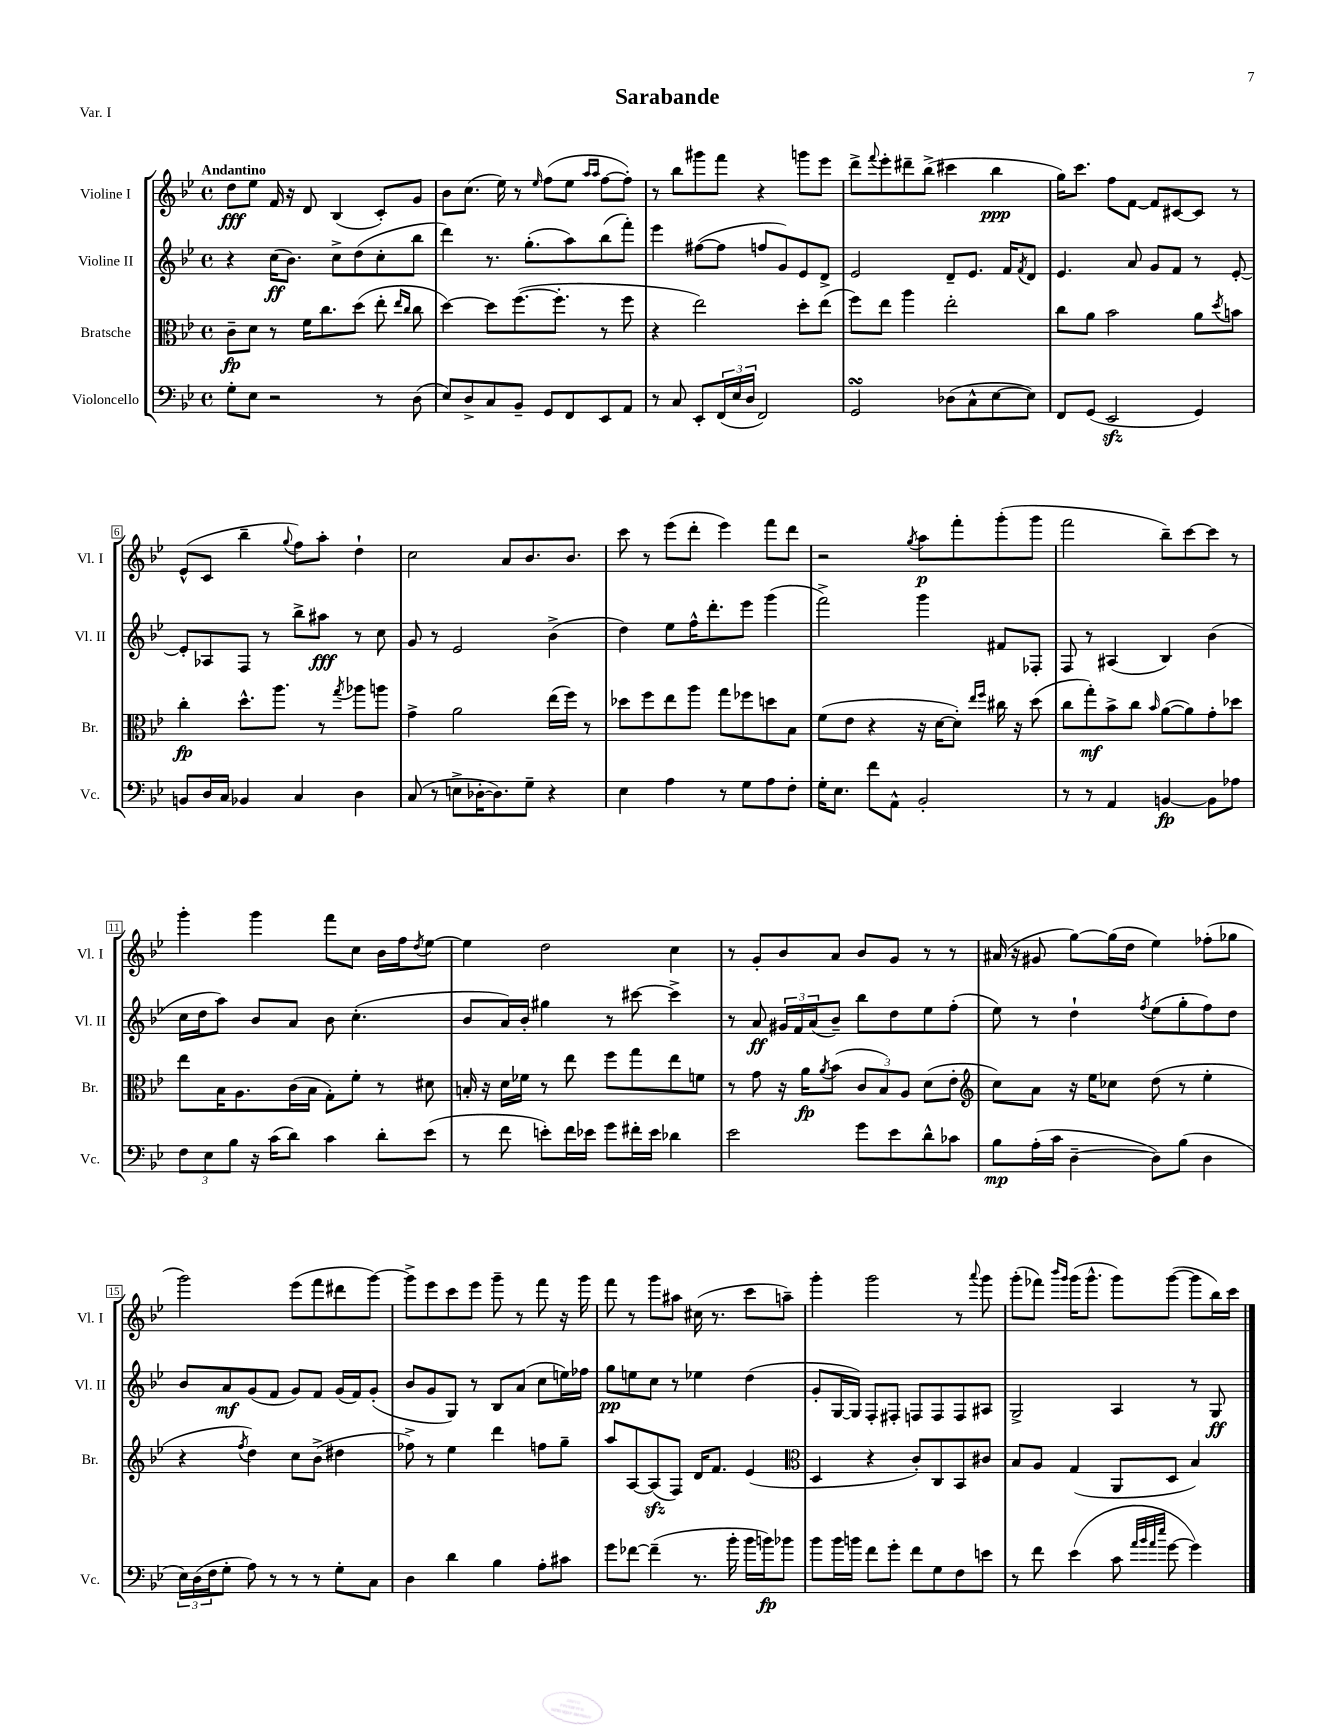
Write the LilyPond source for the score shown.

\header { title = "Sarabande" piece = "Var. I" }
<<
\new StaffGroup <<
\new Staff = "s0" \with { instrumentName = "Violine I" shortInstrumentName = "Vl. I" } {
    \clef treble \key bes \major \defaultTimeSignature \time 4/4 \tempo "Andantino"
    d''8\fff ees''8 f'16 r16 d'8 bes4( c'8-.) g'8 |
    bes'8 c''8.( ees''16) r8 \grace { ees''16 } f''8( ees''8 \grace { a''16 a''16 } f''8~ f''8-.) |
    r8 bes''8 gis'''8 f'''8 r4 g'''8 ees'''8 |
    d'''8-> \appoggiatura { f'''8 } ees'''8-. dis'''8-- bes''8->( cis'''4 bes''4\ppp |
    g''16) c'''8. f''8 f'8~ f'8 cis'8~ cis'8 r8 |
    ees'8-^( c'8 bes''4-- \appoggiatura { g''8 } f''8) a''8-. d''4-! |
    c''2 a'8 bes'8. bes'8. |
    c'''8 r8 ees'''8( d'''8-. ees'''4) f'''8 d'''8 |
    r2 \acciaccatura { g''8 } a''8\p f'''8-. g'''8-.( g'''8 |
    f'''2 bes''8--) c'''8~ c'''8 r8 |
    g'''4-. g'''4 f'''8 c''8 bes'16 f''16 \acciaccatura { d''8 } ees''8~ |
    ees''4 d''2 c''4 |
    r8 g'8-. bes'8 a'8 bes'8 g'8 r8 r8 |
    ais'16( r16 gis'8 g''8~) g''16( d''16 ees''4) fes''8-.( ges''8 |
    g'''2) ees'''8( f'''8 dis'''8 g'''8~) |
    g'''8-> ees'''8 c'''8 ees'''8 g'''8-- r8 f'''8 r16 g'''16 |
    f'''8 r8 g'''8 ais''8 cis''16( r8. c'''8 a''8--) |
    g'''4-. g'''2 r8 \appoggiatura { a'''8 } g'''8 |
    g'''8-.( fes'''8) \grace { bes'''16 g'''16 } g'''16( g'''8.-^ g'''8) g'''8~( g'''8 bes''16) c'''16 \bar "|." |
}
\new Staff = "s1" \with { instrumentName = "Violine II" shortInstrumentName = "Vl. II" } {
    \clef treble \key bes \major \defaultTimeSignature \time 4/4
    r4 c''16\ff( bes'8.) c''8-> d''8( c''8-. bes''8 |
    d'''4) r8. g''8.-.( a''8) bes''8( f'''8-.) |
    ees'''4 fis''8~( fis''8 f''8 g'8) ees'8 d'8-> |
    ees'2 d'8-- ees'8. f'16 \acciaccatura { f'8 } d'8 |
    ees'4. a'8 g'8 f'8 r8 ees'8~-. |
    ees'8-. aes8 f8 r8 bes''8-> ais''8\fff r8 c''8 |
    g'8 r8 ees'2 bes'4->( |
    d''4) ees''8 f''16-^ d'''8.-. ees'''8 g'''4( |
    f'''2->) g'''4 fis'8 fes8-. |
    f8 r8 ais4( bes4) bes'4( |
    c''16 d''16 a''8) bes'8 a'8 bes'8 c''4.-.( |
    bes'8 a'16) bes'16-. gis''4 r8 cis'''8~ cis'''4-> |
    r8 a'8\ff \tuplet 3/2 { gis'16 f'16 a'16( } bes'8--) bes''8 d''8 ees''8 f''8-.( |
    ees''8) r8 d''4-! \acciaccatura { f''8 } ees''8( g''8-. f''8) d''8 |
    bes'8 a'8\mf g'8( f'8 g'8) f'8 g'16( f'16) g'8-.( |
    bes'8 g'8 g8) r8 bes8 a'8( c''8 e''16) fes''16 |
    g''8\pp e''8 c''8 r8 ees''4 d''4( |
    g'8-. g16~ g16) f8-. fis8-. f8 f8 f8 ais8 |
    g2-> a4 r8 g8\ff \bar "|." |
}
\new Staff = "s2" \with { instrumentName = "Bratsche" shortInstrumentName = "Br." } {
    \clef alto \key bes \major \defaultTimeSignature \time 4/4
    c'8--\fp d'8 r8 f'16 c''8. d''8( ees''8-. \grace { ees''16 c''16 } c''8 |
    d''4~) d''8 f''8.~( f''8.-. r8 f''8 |
    r4 ees''2) d''8-. ees''8( |
    f''8) ees''8 a''4 ees''2-. |
    c''8 a'8 bes'2 a'8 \acciaccatura { d''8 } b'8 |
    c''4-.\fp d''8.-^ a''8. r8 \acciaccatura { g''8 } aes''8 a''8 |
    g'4-> a'2 ees''16( f''16) r8 |
    des''8 f''8 ees''8 a''8 g''8 fes''8 d''8 bes8 |
    f'8( ees'8 r4 r16 d'16~ d'8-.) \grace { ees''16 f''16 } cis''16 r16 d''8( |
    c''8 g''8-.\mf) bes'8-> c''8 \grace { bes'16 } a'8~( a'8) g'8-. des''8 |
    ees''8 bes16 a8. c'16( bes16 g8-.) f'8-. r8 dis'8 |
    b16-. r16 d'16 fes'16 r8 ees''8 f''8 g''8 ees''8 f'8 |
    r8 g'8 r16 a'16\fp \acciaccatura { a'8 } bes'8( \tuplet 3/2 { c'8 bes8) a8 } d'8( ees'8-. |
    \clef treble c''8) a'8 r16 ees''16 ces''8 d''8( r8 ees''4-. |
    r4 \acciaccatura { f''8 } d''4) c''8 bes'8->( dis''4 |
    fes''8->) r8 ees''4 d'''4 f''8 g''8-- |
    a''8 a8~ a8\sfz( f8) d'16 f'8. ees'4( |
    \clef alto d4 r4 c'8-.) c8 bes,8 cis'8 |
    bes8 a8 g4( a,8 d8 bes4) \bar "|." |
}
\new Staff = "s3" \with { instrumentName = "Violoncello" shortInstrumentName = "Vc." } {
    \clef bass \key bes \major \defaultTimeSignature \time 4/4
    g8-. ees8 r2 r8 d8( |
    ees8) d8-> c8 bes,8-- g,8 f,8 ees,8 a,8 |
    r8 c8 ees,8-. \tuplet 3/2 { f,16( ees16 d16 } f,2) |
    g,2\turn des8( c8-^ ees8~ ees8) |
    f,8 g,8( ees,2\sfz g,4) |
    b,8 d16 c16 bes,4 c4 d4 |
    c8( r8 e8-> des16~-. des8.) g8-- r4 |
    ees4 a4 r8 g8 a8 f8-. |
    g16-. ees8. f'8 a,8-^ bes,2-. |
    r8 r8 a,4 b,4~\fp b,8 aes8 |
    \tuplet 3/2 { f8 ees8 bes8 } r16 c'16( d'8) c'4 d'8-. ees'8( |
    r8 f'8 e'8-.) f'16 ees'16 g'8 fis'16-. ees'16 des'4 |
    ees'2 g'8 ees'8 d'8-^ ces'8 |
    bes8\mp a16-.( c'16 d4~-- d8) bes8( d4 |
    \tuplet 3/2 { ees16) d16( f16 } g8-. a8) r8 r8 r8 g8-. c8 |
    d4 d'4 bes4 a8-. cis'8 |
    g'8 fes'8~ fes'4--( r8. bes'16-. bes'16 b'16\fp) bes'8 |
    bes'8 bes'16 b'16 f'8 g'8-. f'8 g8 f8 e'8 |
    r8 f'8 ees'4( c'8 \grace { a'32 bes'32 a'32 ees''32 } g'8~ g'4) \bar "|." |
}
>>
>>
\layout { \context { \Score \override BarNumber.stencil = #(make-stencil-boxer 0.1 0.3 ly:text-interface::print) } }
